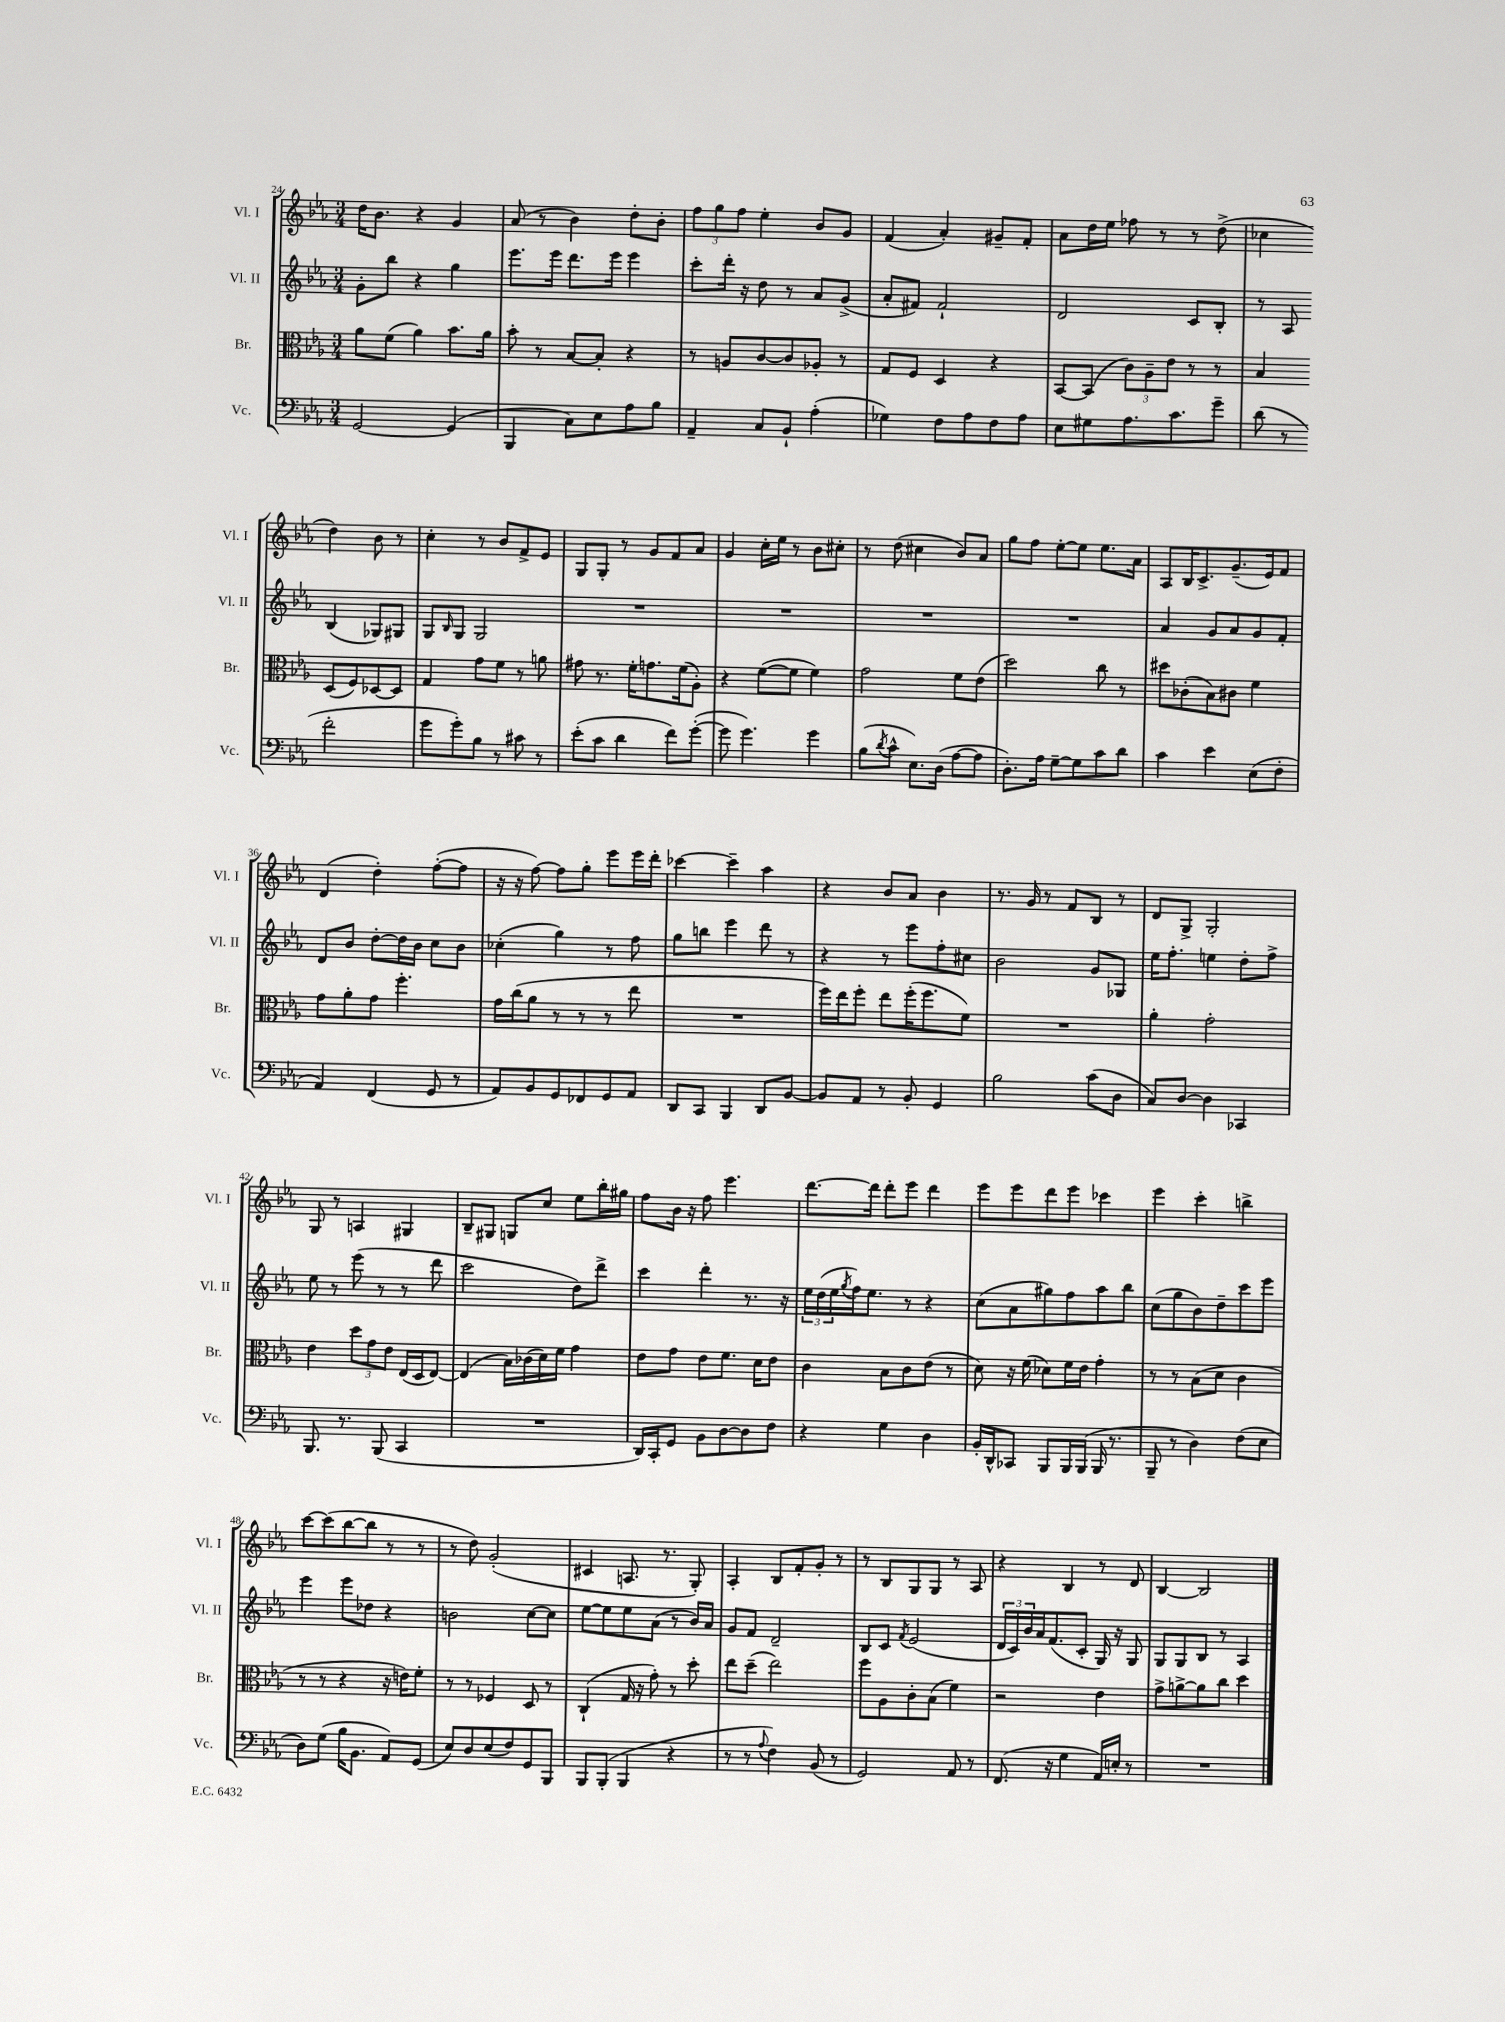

**kern	**kern	**kern	**kern
*staff4	*staff3	*staff2	*staff1
*clefF4	*clefC3	*clefG2	*clefG2
*k[b-e-a-]	*k[b-e-a-]	*k[b-e-a-]	*k[b-e-a-]
*M3/4	*M3/4	*M3/4	*M3/4
[2GG	8a-	8g'	16dd
.	.	.	8.b-
.	(8f	8bb-	.
.	4a-)	4r	4r
(4GG]	8.b-	4gg	4g
.	16a-	.	.
=	=	=	=
4BBB-	8b-'	8.eee-	(8a-
.	8r	.	8r
.	.	16eee-	.
8C)	[8B-	8.ddd	4b-)
8E-	8B-']	.	.
.	.	16eee-	.
8A-	4r	4eee-	8dd'
8B-	.	.	8b-'
=	=	=	=
4AA-~	8r	8ccc'	12ff
.	.	.	12gg
.	8A	16ddd'	.
.	.	.	12ff
.	.	16r	.
8C	[8c	8dd	4ee-'
8BB-`	8c]	8r	.
(4A-'	8A-'	8a-	8b-
.	8r	(8g^	8g
=	=	=	=
4G-)	8G	8a-'	(4f
.	8F	8f#)	.
8F	4D	2f#`	4a-')
8A-	.	.	.
8F	4r	.	8g#~
8A-	.	.	8f'
=	=	=	=
8E-	[8BB-	2d	8a-
8G#	(8BB-]	.	16dd
.	.	.	16ee-
8.A-	12c)	.	8ff-
.	12A-~	.	.
.	.	.	8r
.	12e-	.	.
8.c	.	.	.
.	8r	8c	8r
8g~	8r	8B-'	(8dd^
=	=	=	=
(8d	4B-	8r	4cc-
8r	.	8A-	.
2f'	(8D	(4B-	4dd)
.	8F)	.	.
.	[8D-	8G-)	8b-
.	8D-]	8G#	8r
=	=	=	=
8g	4G	8G	4cc'
.	.	16qqB-	.
8g')	.	8G	.
8B-	8g	2G	8r
8r	8f	.	8b-
8c#	8r	.	8f^
8r	8a	.	8e-
=	=	=	=
(8e-'	8g#	2.r	8G
8c	8.r	.	8G'
4d	.	.	8r
.	16f'	.	.
.	8.g	.	8g
8f)	.	.	8f
.	(16f	.	.
([8g'	8A-')	.	8a-
=	=	=	=
8g]	4r	2.r	4g
4.g)	.	.	.
.	([8f	.	16cc'
.	.	.	16ee-
.	8f]	.	8r
4g	4f)	.	8b-
.	.	.	8cc#'
=	=	=	=
(8B-	2g	2.r	8r
8qd	.	.	.
8c^^	.	.	(8dd
8.E-)	.	.	4cc#
(16D	.	.	.
[8A-	8f	.	8b-)
8A-]	(8e-	.	8a-
=	=	=	=
8.D')	2dd)	2.r	8gg
.	.	.	8ff
16A-	.	.	.
[8G~	.	.	[8ee-'
8G]	.	.	8ee-]
8c	8cc	.	8.ee-
8d	8r	.	.
.	.	.	16a-
=	=	=	=
4c	8dd#	4a-	8A-
.	(8c-'	.	16B-
.	.	.	8.c^
4e-	8B-)	8g	.
.	8c#	8a-	(8.g~
(8E-	4f	8g	.
.	.	.	16e-)
8F'	.	8f'	8f
=	=	=	=
4AA-)	8g	8d	(4d
.	8a-'	8b-	.
(4FF	8g	[8dd'	4dd')
.	4.ff'	16dd]	.
.	.	16b-	.
8GG	.	8cc	([8ff'
8r	.	8b-	8ff]
=	=	=	=
8AA-)	16g	(4cc-'	16r
.	(16cc	.	16r
8BB-	8a-	.	[8ff)
8GG	8r	4gg)	8ff]
8FF-	8r	.	8gg'
8GG	8r	8r	8eee-
8AA-	8ee-	8ff	16eee-
.	.	.	16ddd'
=	=	=	=
8DD	2.r	8gg	[4ccc-
8CC	.	8bb	.
4BBB-	.	4eee-	4ccc-~]
8DD	.	8ddd	4aa-
[8BB-	.	8r	.
=	=	=	=
8BB-]	16ff)	4r	4r
.	16ee-	.	.
8AA-	8ff'	.	.
8r	8ee-	8r	8b-
8BB-'	(16ff'	8eee-	8a-
.	8.ff	.	.
4GG	.	8ff'	4b-
.	8f)	8cc#	.
=	=	=	=
2B-	2.r	2b-	8.r
.	.	.	16g
.	.	.	8r
.	.	.	8f
(8c	.	8g	8B-
8D	.	8G-	8r
=	=	=	=
8C)	4a-'	16ee-	8d
.	.	8.ff'	.
[8D	.	.	8G^
4D]	2g'	4ee	2G'
4CC-	.	8dd'	.
.	.	8ff^	.
=	=	=	=
8.BBB-	4e-	8ee-	8G
.	.	8r	8r
8.r	.	.	.
.	12dd	(8eee-	4A
.	12g	.	.
(8BBB-	.	8r	.
.	12e-	.	.
4CC	(16E-	8r	4G#
.	16D	.	.
.	[8E-)	8ddd	.
=	=	=	=
2.r	(4E-]	2ccc	8B-~
.	.	.	8G#
.	16B-)	.	8G
.	(16c-	.	.
.	16d)	.	8cc
.	16f	.	.
.	4g	8dd)	8ee-
.	.	8ddd^	16bb-'
.	.	.	16gg#
=	=	=	=
16DD)	8e-	4ccc	8ff
16CC'	.	.	.
8GG	8g	.	16b-
.	.	.	16r
8BB-	8e-	4ddd'	8ff
[8D	8.f	.	4.eee-
8D]	.	8.r	.
.	16d	.	.
8F	8e-	.	.
.	.	16r	.
=	=	=	=
4r	4c	24ee-	[8.ddd
.	.	(24dd	.
.	.	24ee-	.
.	.	8qgg	.
.	.	16ff)	.
.	.	8.ee-	16ddd]
4G	8B-	.	8ddd'
.	8c	8r	8eee-
4D	(8e-	4r	4ddd
.	8r	.	.
=	=	=	=
16BB-'	8d)	(8cc	8eee-
16DD^^	.	.	.
8CC-	16r	8a-	8eee-
.	(16f	.	.
8BBB-	8d-)	8gg#)	8ddd
16BBB-	16f	8ff	8eee-
(16BBB-	16e-	.	.
16BBB-	4g'	8aa-	4ccc-
8.r	.	.	.
.	.	8bb-	.
=	=	=	=
8BBB-~	8r	(8cc	4eee-
8r	8r	8gg	.
4D)	(8B-	8b-)	4ccc'
.	8d	8dd~	.
(8F	4c	8ccc	4bb^
8E-	.	8eee-	.
=	=	=	=
8D)	8r	4eee-	[8ccc
(8G	8r	.	(8ccc]
16B-	4r	8eee-	[8bb-
8.BB-	.	.	.
.	.	8dd-	8bb-]
8AA-)	16r	4r	8r
.	16e)	.	.
(8GG	8f'	.	8r
=	=	=	=
8E-)	8r	2b	8r
8D	8r	.	8dd)
(8E-	4F-	.	(2g'
8F)	.	.	.
8GG	8D	[8cc	.
8BBB-	8r	8cc]	.
=	=	=	=
8BBB-	(4C`	[8ee-	4c#
(8BBB-'	.	8ee-]	.
4BBB-	16G	8ee-	8.A
.	16r	.	.
.	8g')	(8a-	.
.	.	.	8.r
4r	8r	8r	.
.	8dd'	16b-)	8G')
.	.	16a-	.
=	=	=	=
8r	8ee-	8g	4A-'
8r	(8dd~	8f	.
8qqA-	.	.	.
4F)	2ee-)	2d~	8B-
.	.	.	8f'
(8BB-	.	.	8g'
8r	.	.	8r
=	=	=	=
2GG)	8ff	8B-	8r
.	8A-	8c	8B-
.	.	8qf	.
.	8c'	(2e-	8G
.	(8B-	.	8G
8AA-	4f)	.	8r
8r	.	.	8A-
=	=	=	=
(8.FF	2r	24d	4r
.	.	24c)	.
.	.	24b-	.
.	.	16a-	.
16r	.	(8.f	.
4G	.	.	4B-
.	.	8c'	.
16AA-)	4e-	16G)	8r
16E'	.	16r	.
8r	.	8G	8d
=	=	=	=
2.r	8g^	8G	[4B-
.	[8a^	8G	.
.	8a]	8B-	2B-]
.	8cc	8r	.
.	4dd	4A-	.
==	==	==	==
*-	*-	*-	*-
